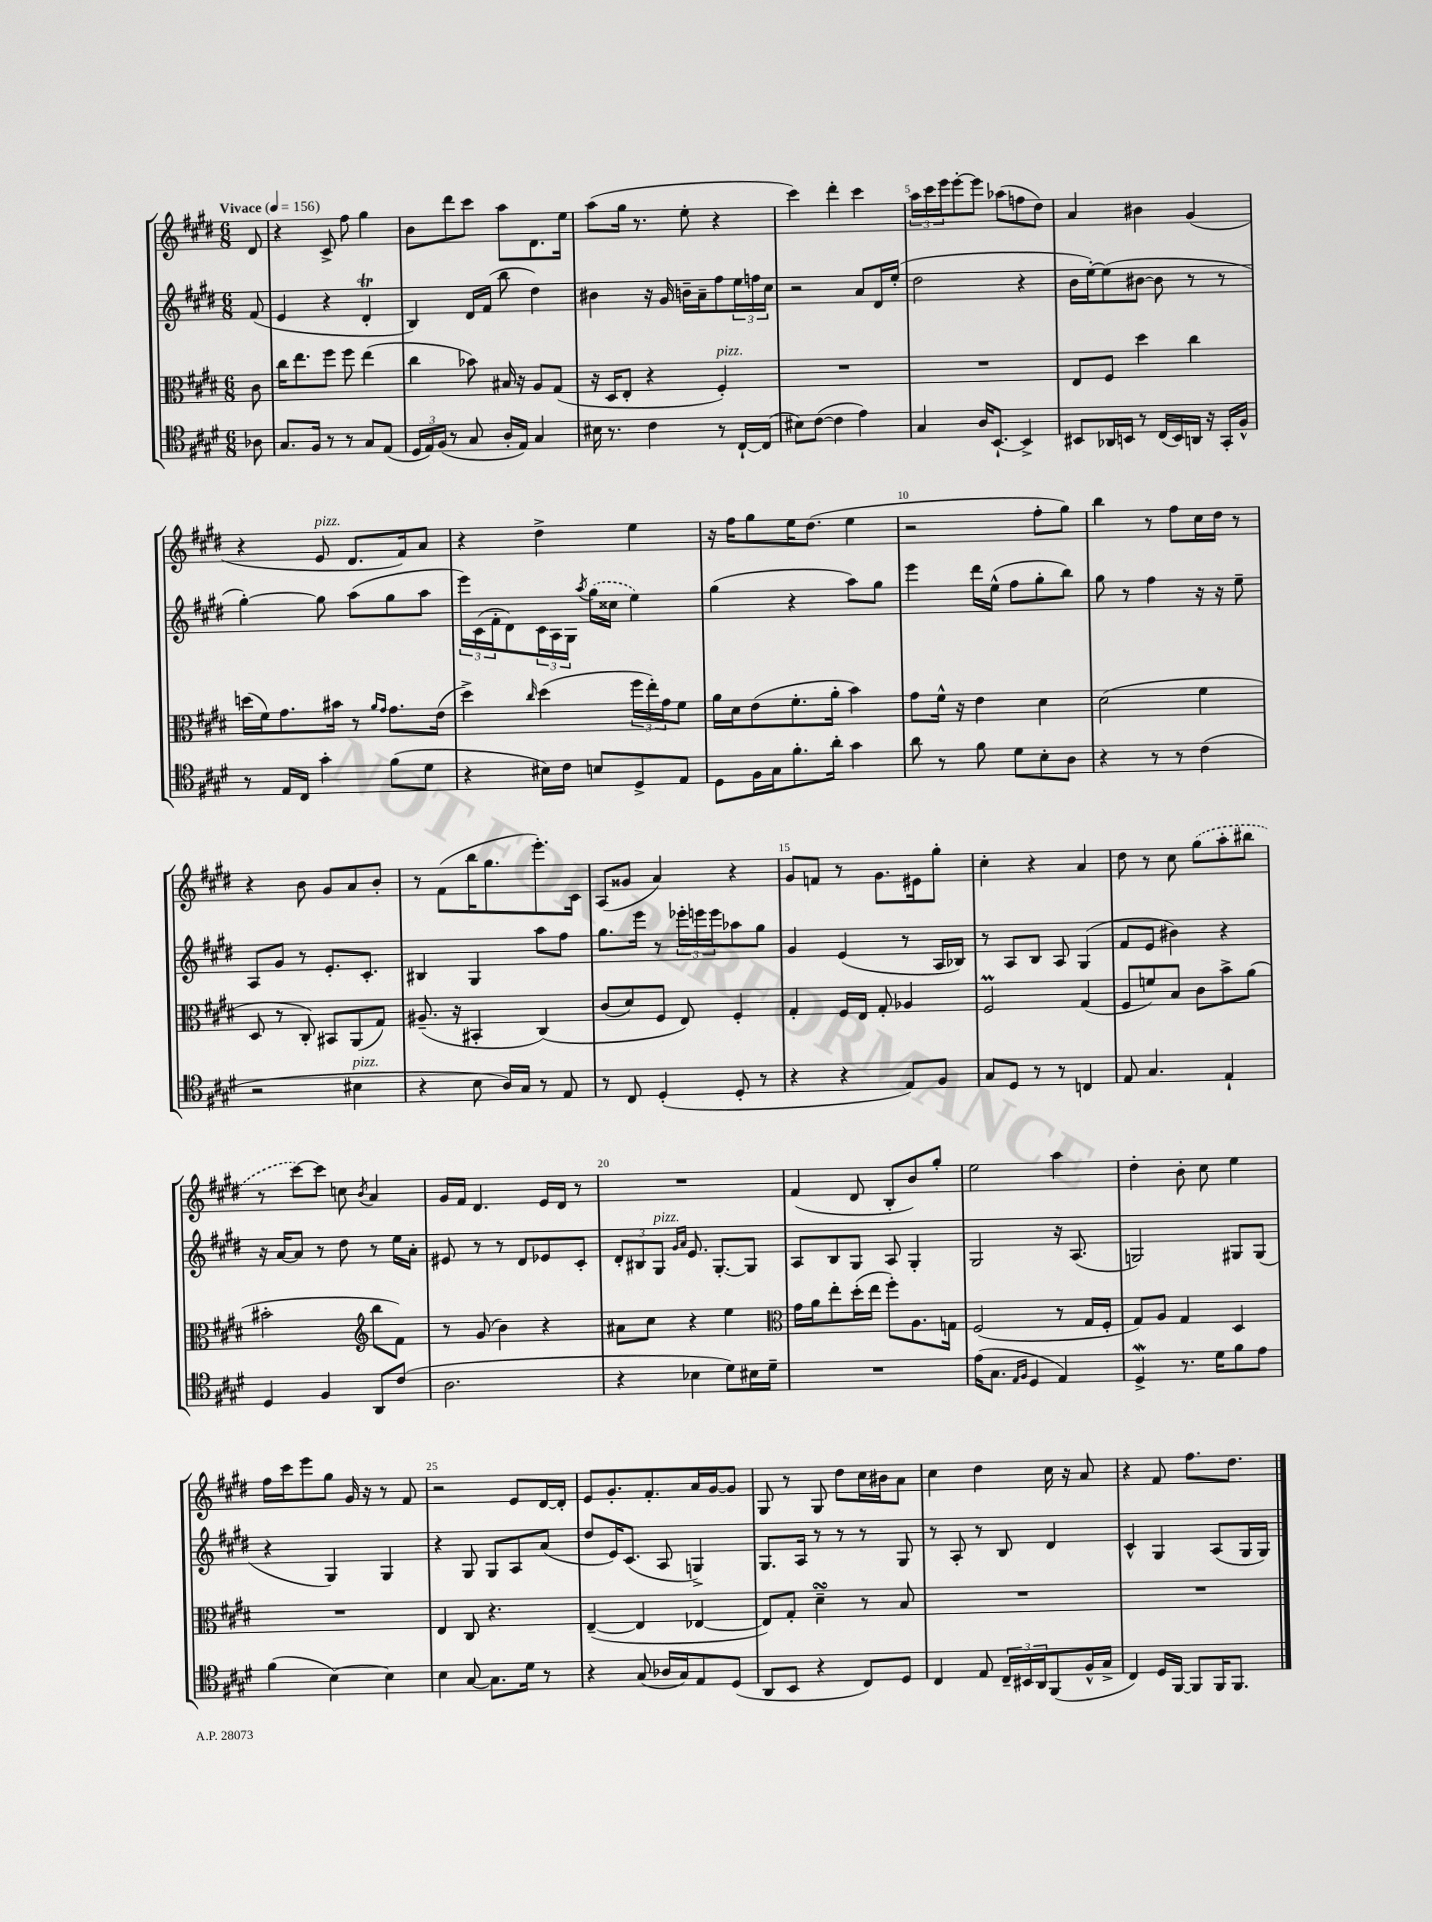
<<
\new StaffGroup <<
\new Staff = "s0" {
    \clef treble \key e \major \numericTimeSignature \time 6/8 \partial 8 \tempo "Vivace" 4 = 156
    dis'8 |
    r4 cis'8-> fis''8 gis''4 |
    b'8 dis'''8 cis'''8 a''8 dis'8. e''16 |
    a''8( gis''16 r8. e''8-. r4 |
    cis'''4) dis'''4-. cis'''4 |
    \tuplet 3/2 { a''16 cis'''16 e'''16 } e'''8~-. e'''8 aes''8( f''8 dis''8) |
    a'4 bis'4 gis'4( |
    r4 e'8^\markup { \italic "pizz." } dis'8. fis'16) a'8 |
    r4 dis''4-> e''4 |
    r16 fis''16 gis''8 e''16 dis''8.( e''4 |
    r2 fis''8-. gis''8) |
    b''4 r8 fis''8 cis''16 dis''16 r8 |
    r4 b'8 gis'8 a'8 b'8-. |
    r8 fis'8( b''16 gis''8. e'''8.-.) cis'16 |
    a8( gisis'8 a'4) r4 |
    gis'8 f'8 r8 gis'8. eis'16 gis''8-. |
    cis''4-. r4 a'4 |
    dis''8 r8 cis''8 \once \slurDashed gis''8( a''8-. bis''8 |
    r8 cis'''8~) cis'''8 c''8 \acciaccatura { b'8 } a'4 |
    gis'16 fis'16 dis'4. e'16 dis'16 r8 |
    R2. |
    fis'4( dis'8 b8-. b'8) gis''8-. |
    e''2 a''4 |
    dis''4-. b'8-. cis''8 e''4 |
    fis''16 cis'''16 e'''8 gis''8 gis'16 r16 r8 fis'8 |
    r2 e'8 dis'16~ dis'16-. |
    e'8 gis'8.-. fis'8.-. a'16 gis'16~ gis'8 |
    gis8 r8 gis8 dis''8 cis''16 bis'16 a'8 |
    cis''4 dis''4 cis''16 r16 a'8 |
    r4 fis'8 fis''8. dis''8. \bar "|." |
}
\new Staff = "s1" {
    \clef treble \key e \major \numericTimeSignature \time 6/8 \partial 8
    fis'8( |
    e'4 r4 dis'4-.\trill |
    b4) dis'16 fis'16( b''8 dis''4) |
    bis'4 r16 gis'16 b'16-- a'16-- fis''8 \tuplet 3/2 { e''16 f''16 cis''16 } |
    r2 a'8 dis'16 e''16-.( |
    dis''2 r4 |
    b'16 e''16~-.) e''8( bis'8~ bis'8 r8 r8 |
    gis''4~-.) gis''8 a''8( gis''8 a''8 |
    \tuplet 3/2 { e'''16) cis'16( fis'16-. } dis'8) \tuplet 3/2 { cis'16 a16 gis16 } \acciaccatura { a''8 } \once \slurDashed gis''16( cisis''16 e''4) |
    gis''4( r4 a''8) gis''8 |
    e'''4 dis'''16 e''16-^( fis''8 gis''8-. b''8) |
    gis''8 r8 fis''4 r16 r16 e''8-- |
    a8 gis'8 r8 e'8.-. cis'8.-. |
    bis4 gis4 a''8 fis''8 |
    gis''8. e'''16 r8 \tuplet 3/2 { ees'''16-. e'''16 e'''16 } aes''8 gis''8 |
    gis'4 e'4( r8 a16 bes16) |
    r8 a8 b8 a8 gis4( |
    fis'8 e'8 bis'4) r4 |
    r16 a'16~ a'8 r8 dis''8 r8 e''16 a'16-. |
    eis'8 r8 r8 dis'8 ees'8 cis'8-. |
    \tuplet 3/2 { dis'8-. bis8 gis8^\markup { \italic "pizz." } } \grace { gis'16 a'16 } e'8. gis8.~-. gis8 |
    a8 b8 gis8 a8 gis4-. |
    gis2 r16 a8.( |
    g2) gis8 gis8( |
    r4 gis4) gis4 |
    r4 gis8 gis8 a8 a'8( |
    dis''8 e'16) cis'8.( a8 g4->) |
    gis8. a16 r8 r8 r8 gis8 |
    r8 a8-. r8 b8 dis'4 |
    cis'4-^ gis4 a8( gis16 gis16) \bar "|." |
}
\new Staff = "s2" {
    \clef alto \key e \major \numericTimeSignature \time 6/8 \partial 8
    cis'8 |
    cis''16 e''8. fis''8 fis''8 e''4( |
    cis''4 bes'8) bis16 r16 a8 gis8( |
    r16 dis16 e8-. r4 fis4-.^\markup { \italic "pizz." }) |
    R2. |
    R2. |
    e8 fis8 dis''4 cis''4 |
    d''16( fis'16) gis'8. bis'16 r8 \grace { a'16 gis'16 } gis'8. e'16( |
    dis''4->) \grace { cis''16 } dis''4( \tuplet 3/2 { fis''16 e''16-.) gis'16 } fis'8 |
    a'16 dis'16 e'8( fis'8.-. a'16-. b'4) |
    gis'8 fis'16-^ r16 e'4 dis'4 |
    dis'2( fis'4 |
    dis8 r8 cis8-.) bis,8 a,8( gis8) |
    ais8.--( r16 bis,4-. cis4)\( |
    cis'8( dis'8) fis8 e8\) fis4-. |
    gis4-. fis16 e16 gis8-. aes4 |
    fis2\prall gis4( |
    fis8 f'8) b8 cis'8 b'8-> a'8( |
    bis'2-. \clef treble b''8 fis'8) |
    r8 gis'8( b'4) r4 |
    ais'8 cis''8 r4 e''4 |
    \clef alto gis'16 a'16 e''8-. dis''16-.( e''16 fis''8-.) a8. g16 |
    fis2( r8 gis16 fis16-. |
    gis8) a8 gis4 dis4 |
    R2. |
    e4 cis8 r4. |
    e4~--( e4 ees4~ |
    ees8) gis8-. dis'4--\turn r8 b8 |
    R2. |
    R2. \bar "|." |
}
\new Staff = "s3" {
    \clef tenor \key e \major \numericTimeSignature \time 6/8 \partial 8
    aes8 |
    gis8. fis16 r8 r8 gis8 e8( |
    \tuplet 3/2 { dis16 e16) fis16( } r8 gis8 a16-. e16) gis4 |
    bis16 r8. cis'4 r8 cis16~-! cis16( |
    bis8) cis'8~( cis'4 e'4) |
    gis4 a16 b,8.~-! b,4-> |
    bis,8 aes,16 b,16 r8 cis16( b,16) a,16 r16 gis,16-. fis16-^ |
    r8 e16 cis16 gis'4-. fis'8( dis'8 |
    r4 bis16) cis'16 b8 dis8-> e8 |
    dis8 fis16 gis16 fis'8.-. a'16-. gis'4 |
    a'8 r8 fis'8 dis'8 b8-. a8 |
    r4 r8 r8 cis'4( |
    r2 bis4^\markup { \italic "pizz." } |
    r4 b8 a16) gis16 r8 e8 |
    r8 cis8 dis4-.( dis8-. r8 |
    r4 r4 e8) fis8 |
    gis8 dis8 r8 r8 c4 |
    e8 gis4. e4-! |
    dis4 fis4 a,8 cis'8( |
    a2. |
    r4 bes4 dis'8) bis16 dis'16-- |
    R2. |
    e'16( gis8. \grace { e16 fis16 } dis4 e4) |
    dis4->\mordent r8. dis'16 fis'8 e'8 |
    fis'4( b4~) b4 |
    b4 gis8~ gis8. dis'16 r8 |
    r4 gis8( aes16 gis16) e8 dis8( |
    a,8 b,8 r4 cis8) dis8 |
    cis4 e8 \tuplet 3/2 { cis16-- bis,16 a,16 } fis,8( fis16-^ gis16-> |
    cis4) dis16 fis,16~ fis,8 fis,16 fis,8. \bar "|." |
}
>>
>>
\layout { \context { \Score \override BarNumber.break-visibility = ##(#f #t #t) barNumberVisibility = #(every-nth-bar-number-visible 5) } }
